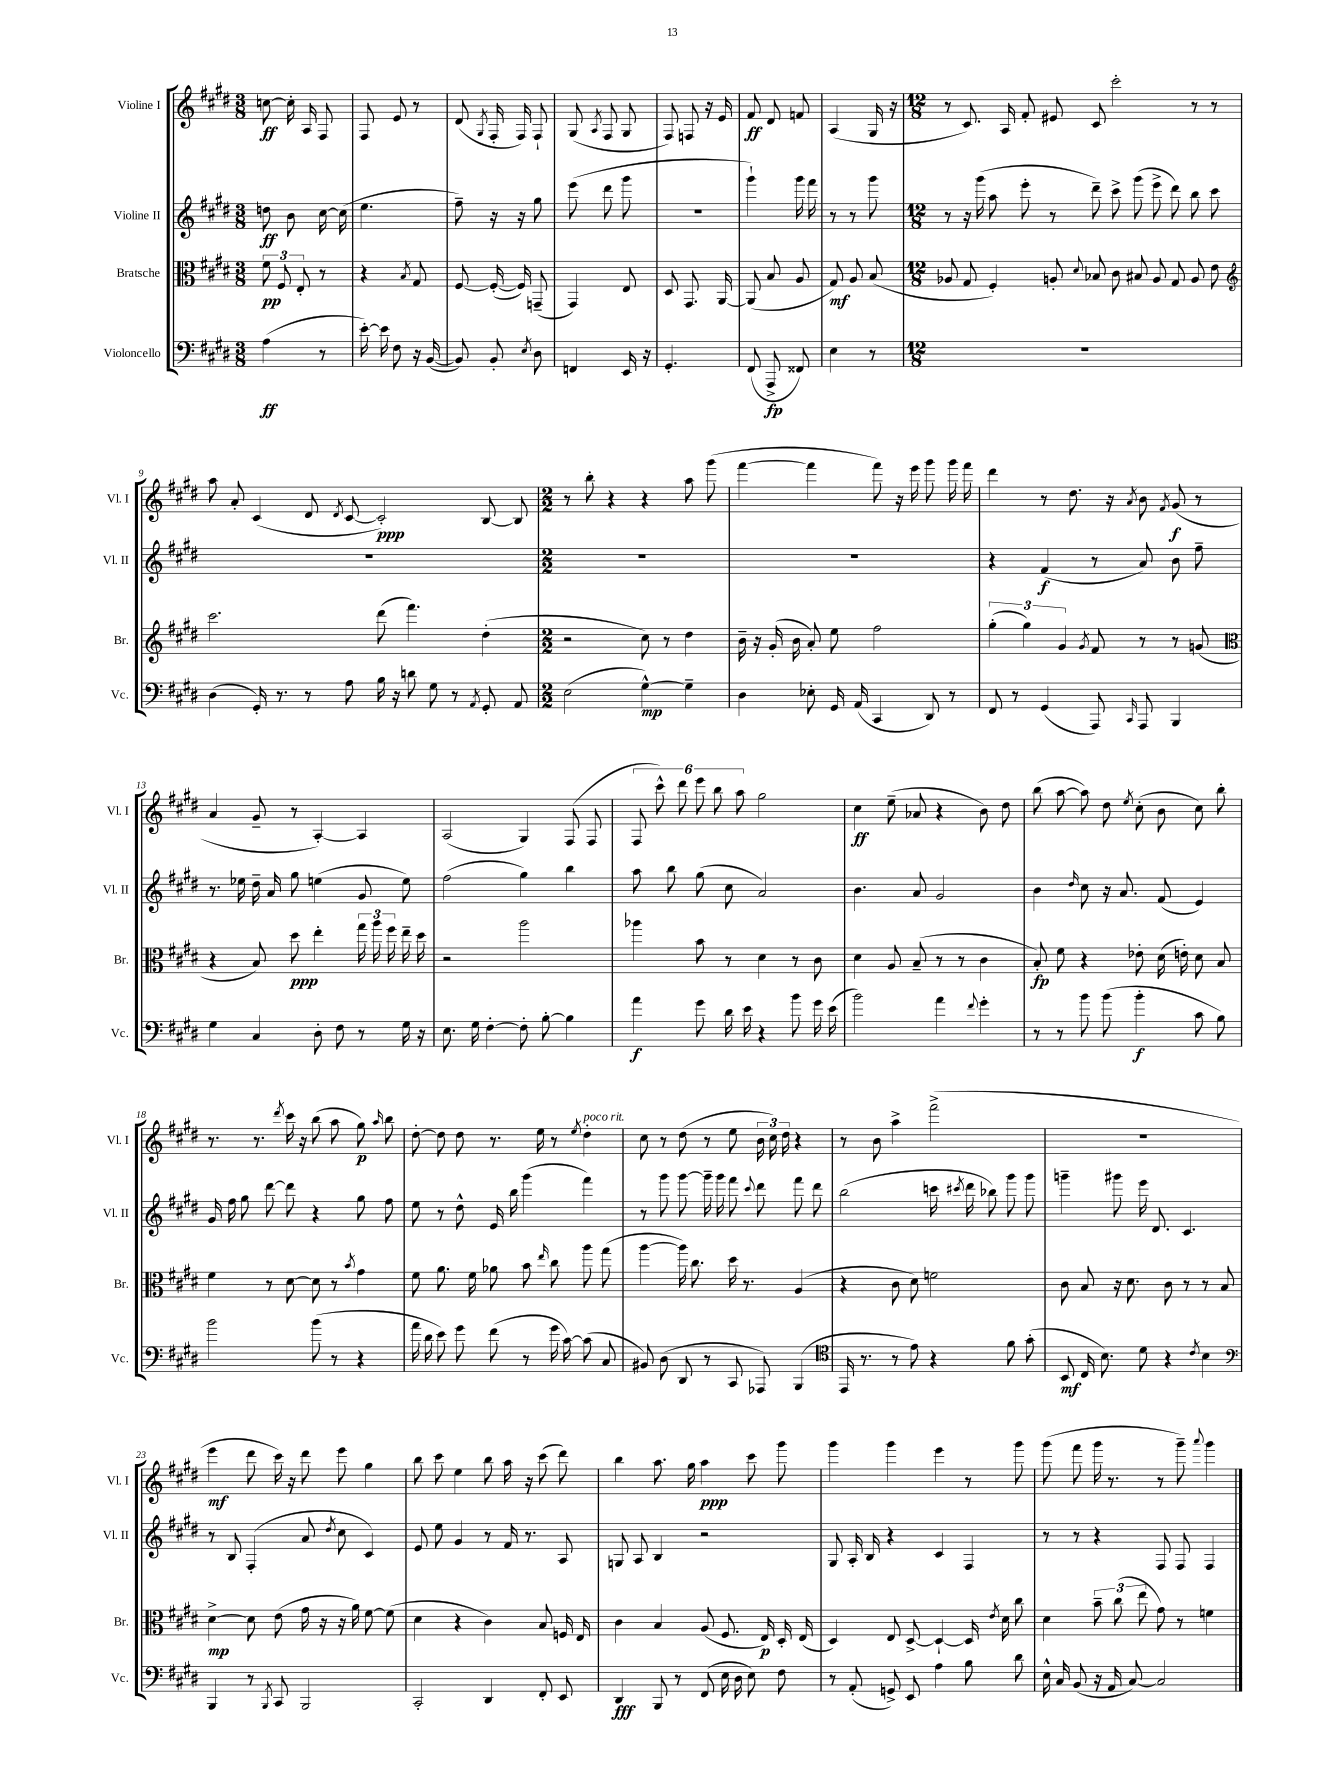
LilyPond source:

<<
\new StaffGroup <<
\new Staff = "s0" \with { instrumentName = "Violine I" shortInstrumentName = "Vl. I" } {
    \clef treble \key e \major \numericTimeSignature \time 3/8
    \autoBeamOff c''8~\ff c''16-. a16 fis8 |
    fis8 e'8 r8 |
    dis'8( \acciaccatura { gis8 } fis16-. fis16) fis8-! |
    gis8( \acciaccatura { a8 } fis8 gis8 |
    fis8) f8 r16 e'16 |
    fis'8\ff dis'8 f'8 |
    a4( gis16 r16 |
    \numericTimeSignature \time 12/8 r8 cis'8.) a16 fis'8-. eis'8 cis'8 cis'''2-. r8 r8 |
    a''8 a'8-. cis'4( dis'8 \acciaccatura { dis'8 } cis'8~ cis'2-.\ppp) b8~ b8 |
    \numericTimeSignature \time 2/2 r8 b''8-. r4 r4 a''8 gis'''8( |
    fis'''4~ fis'''4 fis'''8) r16 e'''16 gis'''8 gis'''16 fis'''16 |
    dis'''4 r8 dis''8. r16 \acciaccatura { a'8 } b'8 \acciaccatura { fis'8 } gis'8\f( r8 |
    a'4 gis'8-- r8 a4~-.) a4 |
    a2( gis4) fis8( fis8 |
    \tuplet 6/4 { fis8 cis'''8-^) dis'''8 e'''8 b''8 a''8 } gis''2 |
    cis''4\ff e''8--( aes'8 r4 b'8) dis''8 |
    b''8( a''8~ a''8) dis''8 \acciaccatura { e''8 } cis''8-.( b'8 cis''8) b''8-. |
    r8. r8. \acciaccatura { dis'''8 } cis'''16 r16 b''8( a''8 gis''8\p) \grace { a''16 } b''8 |
    dis''8~-. dis''8 dis''8 r8. e''16 r8 \acciaccatura { e''8 } dis''4-.^\markup { \italic "poco rit." } |
    cis''8 r8 dis''8( r8 e''8 \tuplet 3/2 { b'16 cis''16) dis''16 } r4 |
    r8 b'8 a''4-> fis'''2->( |
    R1 |
    e'''4\mf dis'''8 cis'''16) r16 dis'''8 e'''8 gis''4 |
    b''8 cis'''8 e''4 b''8 a''16 r16 cis'''8( dis'''8) |
    b''4 a''8. gis''16 a''4\ppp cis'''8 gis'''8 |
    gis'''4 gis'''4 e'''4 r8 gis'''8 |
    gis'''8( fis'''8 gis'''16 r8. r8 gis'''8--) \appoggiatura { a'''8 } gis'''4 \bar "|." |
}
\new Staff = "s1" \with { instrumentName = "Violine II" shortInstrumentName = "Vl. II" } {
    \clef treble \key e \major \numericTimeSignature \time 3/8
    \autoBeamOff d''8\ff b'8 cis''16~ cis''16( |
    e''4. |
    fis''8--) r16 r16 gis''8 |
    e'''8( dis'''8 gis'''8 |
    R4. |
    gis'''4-!) gis'''16 fis'''16 |
    r8 r8 gis'''8 |
    \numericTimeSignature \time 12/8 r8 r16 gis'''16( a''8 e'''8-. r8 dis'''8--) cis'''8-> gis'''8( e'''8-> dis'''8) b''8 cis'''8 |
    R1. |
    \numericTimeSignature \time 2/2 R1 |
    R1 |
    r4 fis'4\f( r8 a'8) b'8 fis''8-- |
    r8. ees''16 dis''16-- a'16 gis''8 e''4( gis'8 e''8) |
    fis''2( gis''4) b''4 |
    a''8 b''8 gis''8( cis''8 a'2) |
    b'4. a'8 gis'2 |
    b'4 \grace { dis''16 } cis''8 r16 a'8. fis'8( e'4) |
    gis'16 fis''16 gis''8 dis'''8~ dis'''8 r4 gis''8 fis''8 |
    e''8 r8 dis''8-^ e'16 b''16 gis'''4( fis'''4) |
    r8 gis'''8 gis'''8~ gis'''16-- gis'''16 fis'''8 \appoggiatura { cis'''8 } dis'''8 fis'''8 dis'''8 |
    b''2( c'''16 \acciaccatura { cis'''8 } dis'''16 bes''8) gis'''8 gis'''8 |
    g'''4-- gis'''8 e'''16 dis'8. cis'4. |
    r8 b8 fis4-.( a'8 \acciaccatura { dis''8 } cis''8 cis'4) |
    e'8 e''8 gis'4 r8 fis'16 r8. a8 |
    g8 a8 b4 r2 |
    gis8 a16-. b16 r4 cis'4 fis4 |
    r8 r8 r4 fis8 fis8 fis4 \bar "|." |
}
\new Staff = "s2" \with { instrumentName = "Bratsche" shortInstrumentName = "Br." } {
    \clef alto \key e \major \numericTimeSignature \time 3/8
    \autoBeamOff \tuplet 3/2 { fis'8\pp fis8 e8-. } r8 |
    r4 \acciaccatura { b8 } gis8 |
    fis8~ fis16~-.( fis16) g,8--( |
    gis,4) e8 |
    dis8 gis,8. a,16~ |
    a,8( b8 a8 |
    gis8\mf) a8 b8( |
    \numericTimeSignature \time 12/8 aes8 gis8 fis4-.) a8-. \appoggiatura { dis'8 } bes8 cis'8 bis8 a8 gis8 a8 e'8 |
    \clef treble cis'''2. dis'''8( fis'''4.) dis''4-.( |
    \numericTimeSignature \time 2/2 r2 cis''8) r8 dis''4 |
    b'16-- r16 gis'16-.( b'16 a'8-.) e''8 fis''2 |
    \tuplet 3/2 { gis''4-.( gis''4) gis'4 } \acciaccatura { gis'8 } fis'8 r8 r8 g'8( |
    \clef alto r4 b8) dis''8\ppp e''4-. \tuplet 3/2 { gis''16 a''16 fis''16 } e''16-- dis''16 |
    r2 a''2 |
    aes''4 b'8 r8 dis'4 r8 cis'8 |
    dis'4 a8 b8--( r8 r8 cis'4 |
    b8-.\fp) fis'8 r4 ees'8-. dis'16( e'16-.) dis'8 b8 |
    fis'4 r8 dis'8~ dis'8 r8 \acciaccatura { b'8 } gis'4 |
    fis'8 a'8. fis'16 aes'8 b'8 \grace { e''16 } cis''8 a''8 gis''8( |
    a''4~ a''16) cis''8. dis''16 r8. a4( |
    r4 cis'8 dis'8) f'2 |
    cis'8 b8 r16 dis'8. cis'8 r8 r8 b8 |
    dis'4~->\mp dis'8 e'8( gis'16 r16 r16 a'16) fis'8~ fis'8( |
    dis'4 r4 cis'4) b8 f16 e16 |
    cis'4 b4 a8( fis8. e16\p) dis16-. e16( |
    dis4) e8 dis8~-> dis4~-! dis16 \acciaccatura { e'8 } dis'16 cis''8 |
    dis'4 \tuplet 3/2 { b'8-- cis''8( e''8 } gis'8) r8 f'4 \bar "|." |
}
\new Staff = "s3" \with { instrumentName = "Violoncello" shortInstrumentName = "Vc." } {
    \clef bass \key e \major \numericTimeSignature \time 3/8
    \autoBeamOff a4\ff( r8 |
    e'16~-.) e'16 fis8 r16 b,16~( |
    b,8) b,8-. \acciaccatura { e8 } dis8 |
    f,4 e,16 r16 |
    gis,4.-. |
    fis,8( a,,8->\fp fisis,8) |
    e4 r8 |
    \numericTimeSignature \time 12/8 R1. |
    dis4( gis,16-.) r8. r8 a8 b16 r16 d'8 gis8 r8 \acciaccatura { a,8 } gis,8-. a,8 |
    \numericTimeSignature \time 2/2 e2( gis4~-^\mp) gis4-- |
    dis4 ees8-. gis,16 a,16( cis,4 dis,8) r8 |
    fis,8 r8 gis,4( a,,8) \grace { cis,16 } a,,8 b,,4 |
    gis4 cis4 dis8-. fis8 r8 gis16 r16 |
    e8. gis16 fis4~-. fis8-. b8~-. b4 |
    a'4\f gis'8 dis'16 e'16 r4 b'8 gis'16 e'16( |
    b'2) a'4 \appoggiatura { fis'8 } gis'4-. |
    r8 r8 b'8 b'8( b'4-.\f cis'8 b8) |
    b'2 b'8( r8 r4 |
    a'16 dis'16 e'8) gis'8 fis'8( r8 gis'16 cis'16~) cis'8( cis8 |
    bis,8) dis8( dis,8 r8 cis,8 aes,,8) b,,4( |
    \clef tenor e,16 r8. r8 e'8) r4 fis'8 gis'8-.( |
    b,8\mf cis16 b8.) dis'8 r4 \acciaccatura { cis'8 } b4 |
    \clef bass b,,4 r8 \acciaccatura { b,,8 } cis,8 b,,2 |
    cis,2-. dis,4 fis,8-. e,8 |
    dis,4\fff b,,8 r8 fis,8( e16 dis16 e8) fis8 |
    r8 a,8-.( g,8->) e,8 a4 b8 dis'8 |
    e16-^ cis16 b,8( r16 a,16 cis8~) cis2 \bar "|." |
}
>>
>>
